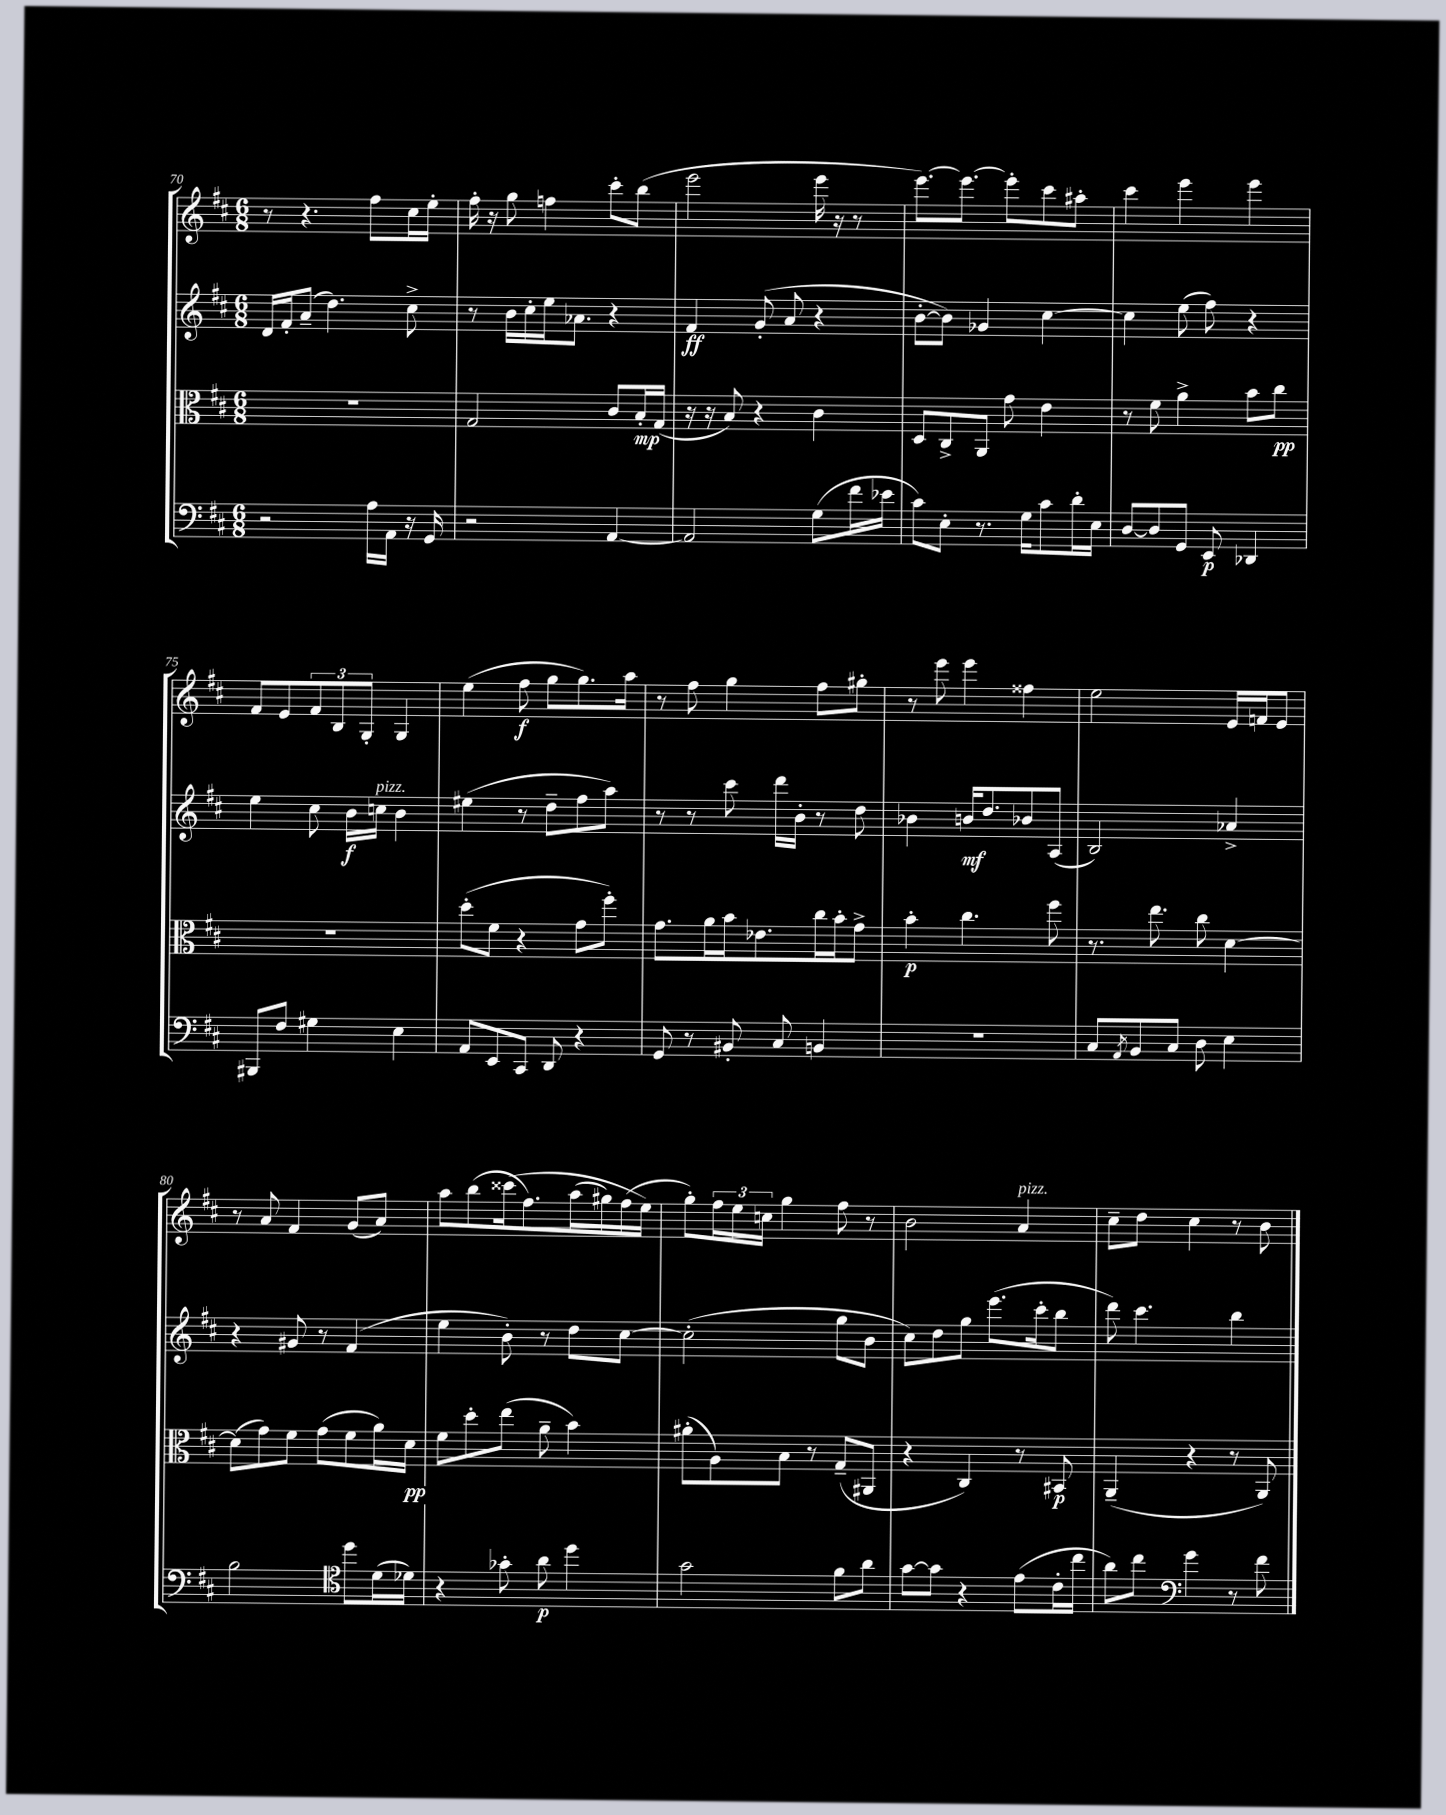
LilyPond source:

<<
\new StaffGroup <<
\new Staff = "s0" {
    \clef treble \key d \major \numericTimeSignature \time 6/8
    r8 r4. fis''8 cis''16 e''16-. |
    fis''16-. r16 g''8 f''4 cis'''8-. b''8( |
    e'''2 e'''16 r16 r8 |
    e'''8.~) e'''8.~ e'''8-. cis'''8 ais''8-. |
    cis'''4 e'''4 e'''4 |
    fis'8 e'8 \tuplet 3/2 { fis'8 b8 g8-. } g4 |
    e''4( fis''8\f g''8 g''8.) a''16 |
    r8 fis''8 g''4 fis''8 gis''8-. |
    r8 e'''8 e'''4 fisis''4 |
    e''2 e'16 f'16 e'8 |
    r8 a'8 fis'4 g'8( a'8) |
    a''8 b''8( cisis'''16\( fis''8.) a''16( gis''16) fis''16( e''16\) |
    g''8-.) \tuplet 3/2 { fis''16 e''16 c''16 } g''4 fis''8 r8 |
    b'2 a'4^\markup { \italic "pizz." } |
    cis''8-- d''8 cis''4 r8 b'8 \bar "|." |
}
\new Staff = "s1" {
    \clef treble \key d \major \numericTimeSignature \time 6/8
    d'16 fis'16-. a'8--( d''4.) cis''8-> |
    r8 b'16 cis''16-. e''16 aes'8. r4 |
    fis'4\ff g'8-.( a'8 r4 |
    b'8~-. b'8) ges'4 cis''4~ |
    cis''4 e''8( fis''8) r4 |
    e''4 cis''8 b'16\f c''16^\markup { \italic "pizz." } b'4 |
    eis''4( r8 d''8-- fis''8 a''8) |
    r8 r8 cis'''8 d'''16 b'16-. r8 d''8 |
    bes'4 b'16\mf d''8. bes'8 a8( |
    b2) aes'4-> |
    r4 gis'8 r8 fis'4( |
    e''4 b'8-.) r8 d''8 cis''8~ |
    cis''2-.( g''8 b'8 |
    cis''8) d''8 g''8 e'''8.( cis'''16-. b''8 |
    d'''8) cis'''4. b''4 \bar "|." |
}
\new Staff = "s2" {
    \clef alto \key d \major \numericTimeSignature \time 6/8
    R2. |
    g2 cis'8 b16-.\mp g16( |
    r16 r16 b8) r4 cis'4 |
    d8 cis8-> a,8 g'8 e'4 |
    r8 fis'8 a'4-> b'8 cis''8\pp |
    R2. |
    d''8-.( fis'8 r4 g'8 fis''8-.) |
    g'8. a'16 b'16 ees'8. cis''16 b'16-. g'8-> |
    b'4-.\p cis''4. fis''8 |
    r8. e''8. cis''8 d'4~ |
    d'8( g'8) fis'8 g'8( fis'8 a'16) d'16\pp |
    fis'8 d''8-. e''8( a'8-- b'4) |
    ais'8-.( a8) b8 r8 g8--( ais,8 |
    r4 cis4) r8 bis,8\p |
    a,4--( r4 r8 a,8) \bar "|." |
}
\new Staff = "s3" {
    \clef bass \key d \major \numericTimeSignature \time 6/8
    r2 a16 a,16 r16 g,16 |
    r2 a,4~ |
    a,2 g8( fis'16 ees'16 |
    cis'8) e8-. r8. g16 cis'8 d'16-. e16 |
    d8~ d8 g,8 e,8\p des,4 |
    bis,,8 fis8 gis4 e4 |
    a,8 e,8 cis,8 d,8 r4 |
    g,8 r8 bis,8-. cis8 b,4 |
    R2. |
    cis8 \acciaccatura { a,8 } b,8 cis8 d8 e4 |
    b2 \clef tenor d''8 d'16( des'16) |
    r4 ges'8-. a'8\p d''4 |
    g'2 fis'8 a'8 |
    g'8~ g'8 r4 e'8( cis'16-. cis''16 |
    a'8) cis''8 \clef bass g'4 r8 fis'8 \bar "|." |
}
>>
>>
\layout { \context { \Score currentBarNumber = #70 } }
